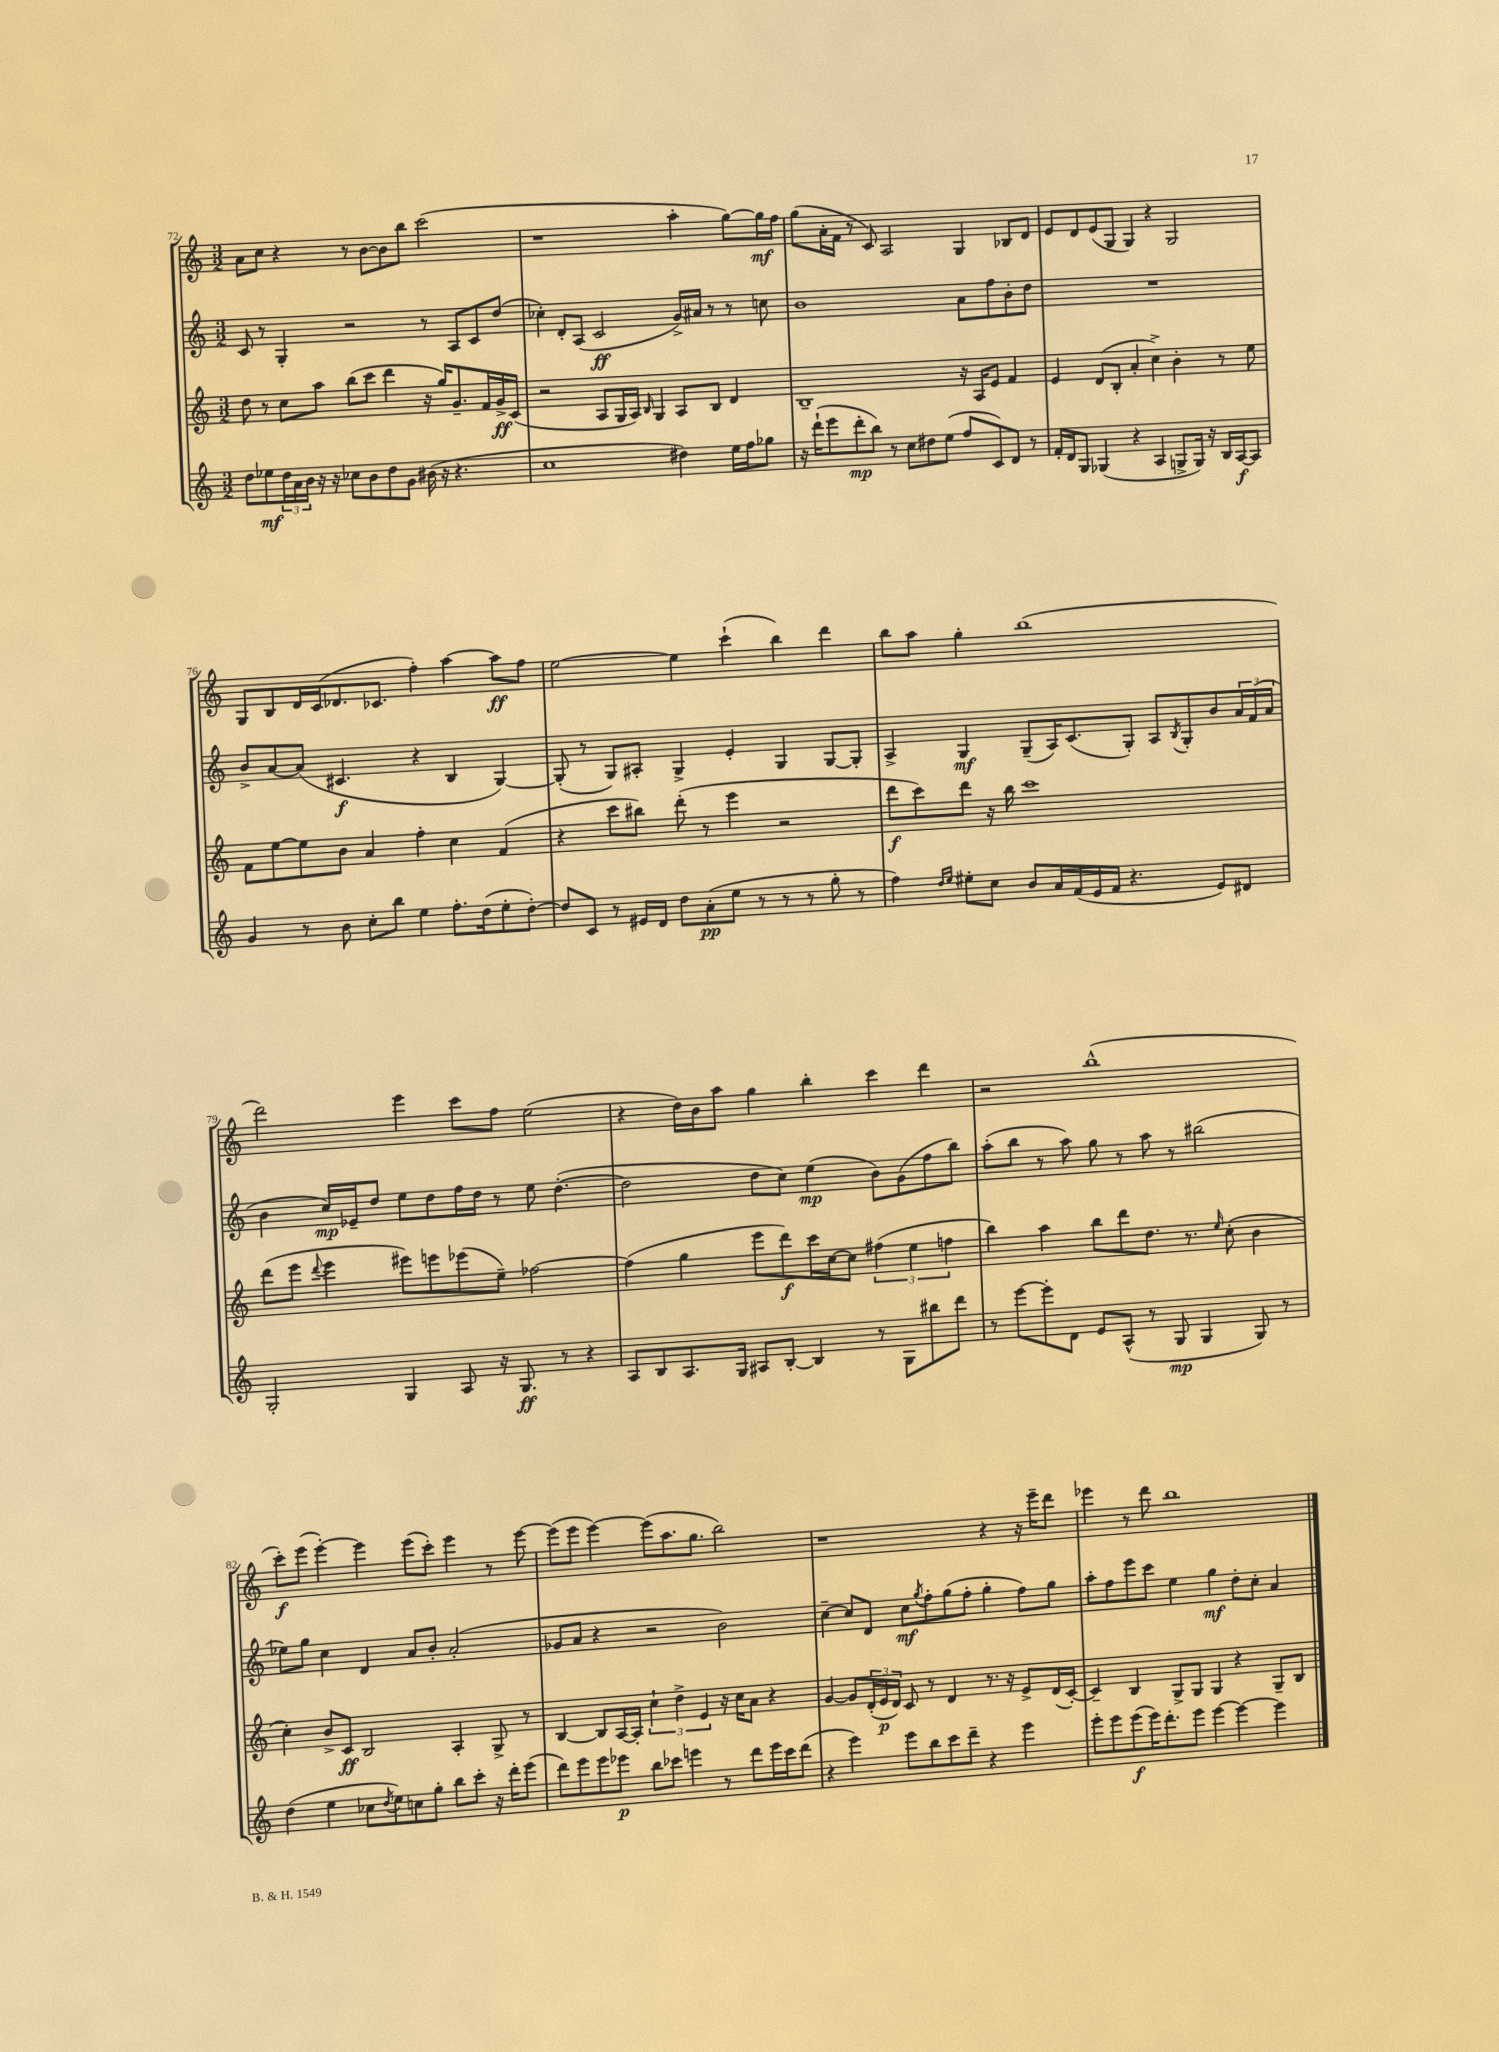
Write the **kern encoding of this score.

**kern	**kern	**kern	**kern
*staff4	*staff3	*staff2	*staff1
*clefG2	*clefG2	*clefG2	*clefG2
*k[]	*k[]	*k[]	*k[]
*M3/2	*M3/2	*M3/2	*M3/2
8dd\L	8dd\	8c/	8a\L
8ee-\	8r	8r	8cc\J
24dd\L	8cc\L	4G'/	4r
24a\	.	.	.
24b\JJ	.	.	.
16r	8aa\J	.	.
16r	.	.	.
8cc-\L	(8bb\L	2r	8r
8b\	8ccc\J	.	[8b\L
8dd\	4ddd\	.	8b\]
8g\J	.	.	8bb\J
(16b#\	16r	8r	(2ccc\
16r	16gg/LK)	.	.
4.r	8.g~/	8A/L	.
.	.	8c/	.
.	16f/L	.	.
.	16g^/	(8dd/J	.
.	(16c/JJ	.	.
=	=	=	=
1cc	2r	4cc-'\)	1r
.	.	8d'/L	.
.	.	(8A/J	.
.	8A/L	2c/	.
.	16G/L	.	.
.	16A/JJ)	.	.
.	16qqB/	.	.
.	4G/	.	.
4dd#\)	8A/L	16g^/LL)	4aa'\
.	.	16a#/JJ	.
.	8B/J	8r	.
16ee\LL	4d/	8r	[8gg\L)
16ff\J	.	.	.
8gg-\J	.	8cc\	16gg\]L
.	.	.	16ff\JJ
=	=	=	=
16r	1B~	1b	(8gg\L
(16ddd`\LK	.	.	.
8eee\	.	.	16a'\L
.	.	.	16f\JJ
8ddd'\	.	.	8r
8bb\J)	.	.	8c/)
8r	.	.	2A/
8cc\L	.	.	.
8dd#\	.	.	.
(8ee\J	.	.	.
8ff/L	16r	8a\L	4G/
.	16A/LK	.	.
8c/)	8e/J	8ff\	.
8d/J	4f/	8b'\	8B-/L
8r	.	8dd\J	8d/J
=	=	=	=
16f'/LL	4e/	1.r	8e/L
16d/J	.	.	.
8G/J	.	.	8d/
(4G-/	(8d/L	.	(8e/
.	8B'/J	.	8G/J
4r	4a'/	.	4G/)
4A/	4cc^\)	.	4r
8G^/L	4b'\	.	2G/
16G/Jk)	.	.	.
16r	.	.	.
16B/LL	8r	.	.
[16A/J	.	.	.
8A/]J	8ee\	.	.
=	=	=	=
4g/	8f\L	8b^/L	8G/L
.	[8ee\	[8a/	8B/
8r	8ee\]	(8a/]J	16d/L
.	.	.	(16c/J
8b\	8b\J	4.c#/	8.d-/
8cc'\L	4a/	.	.
.	.	.	8.c-/J
8bb\J	.	.	.
4ee\	4ff'\	4r	4ff'\)
8.ff'\L	4cc\	4B/	[4aa\
(16dd\k	.	.	.
8ee'\	(4f/	[4G/)	8aa\]L
[8dd'\J)	.	.	8ff\J
=	=	=	=
8dd/]L	4r	(8G'/]	[2ee\
8c/J	.	8r	.
8r	8ccc\L	8G/L)	.
16e#/LL	8bb#\J)	8A#'/J	.
16d/JJ	.	.	.
8dd\L	(8ddd'\	4G^/	4ee\]
(8a'\	8r	.	.
8ee\J	4eee\	4e'/	(4ccc`\
8r	.	.	.
8r	2r	4G/	4bb\)
8r	.	.	.
8gg'\	.	[8G/L	4ddd\
8r	.	8G'/]J	.
=	=	=	=
4ff\)	8ddd\L	4A^/	8bb\L
.	8ccc\)	.	8aa\J
16qqdd/LL	.	.	.
16qqee/JJ	.	.	.
8ee#'\L	8ddd\J	4G/	4gg'\
8cc\J	16r	.	.
.	16bb\	.	.
8b/L	1ccc	(8G~/L	(1bb
16a/L	.	16A/K)	.
(16f/	.	(8.c/	.
16e/	.	.	.
16f/JJ	.	.	.
4.r	.	8G'/J)	.
.	.	8A/L	.
.	.	8qB/	.
.	.	8G'/	.
8e/L)	.	8b/	.
8d#/J	.	24a/L	.
.	.	(24f/	.
.	.	24a/JJ	.
=	=	=	=
2G'/	(8ddd\L	4b\	2ddd\)
.	8eee\J	.	.
.	8qqddd/	.	.
.	4eee\	16cc/LL)	.
.	.	16e-~/J	.
.	.	8dd/J	.
4G/	8eee#\L)	8ee\L	4eee\
.	8eee\	8dd\	.
8A/	(8eee-\	16ff\L	8ccc\L
.	.	16dd\JJ	.
16r	8ee~\J)	8r	8ff\J
8.G/	.	.	.
.	[2ff-\	8ee\	(2ee\
8r	.	([4.dd'\	.
4r	.	.	.
=	=	=	=
8A/L	(4ff-\]	2dd\]	4r
8B/	.	.	.
8.A/	4gg\	.	16dd\LL)
.	.	.	16b\J
.	.	.	8aa\J
16G/Jk	.	.	.
8A#/L	8eee\L	8dd\L	4gg\
[8B'/J	8ddd\)	8cc\J)	.
4B/]	16ccc\L	(4ee\	4bb'\
.	[16cc\J	.	.
.	8cc\]J	.	.
8r	(6ff#\	8b\L)	4ccc\
8G\L	.	(8g\	.
.	6ee\	.	.
8bb#\	.	8ff\	4ddd\
.	6ff\	.	.
8ddd\J	.	8bb\J)	.
=	=	=	=
8r	4bb\)	(8aa'\L	2r
[8eee\L	.	8bb\J	.
8eee'\]	4aa\	8r	.
8d\J	.	8aa\)	.
8e/L	8bb\L	8gg\	(1bb^^
(8A^^/J	8ddd\	8r	.
8r	8.dd\J	8aa\	.
8G/	.	8r	.
.	8.r	.	.
4G/	.	(2bb#\	.
.	16qqee/	.	.
.	(8cc'\	.	.
8G/)	4b\	.	.
8r	.	.	.
=	=	=	=
(4dd\	4cc'\)	8ee-\L)	8ccc'\L)
.	.	8gg\J	(8eee\J
4ee\	8b^/L	4cc\	[4eee'\)
.	8c/J	.	.
8cc-\L	2B/	4d/	4eee\]
8qdd/	.	.	.
8ee\)	.	.	.
8cc\	.	8a/L	(8eee\L
8gg'\J	.	8b'/J	8ccc'\J)
8bb\L	4A'/	(2a'/	4eee\
8ccc'\J	.	.	.
16r	8G^/	.	8r
16ddd'\LK	.	.	.
(8eee\J	8r	.	[8eee\
=	=	=	=
8ddd\L)	[4B/	8g-/L	(8eee\]L
8eee\	.	8a/J	8eee\J
8eee\	8B/]L	4r	[4eee\)
8eee-\J	[16A/L	.	.
.	16A'/]JJ	.	.
8bb\L	6cc`\	2r	(8eee\]L
8ccc-\J	.	.	8.aa\
.	6dd^\	.	.
4eee\	.	.	.
.	.	.	8.gg\J
.	6e/	.	.
8r	16r	2b\)	2bb\)
.	16cc\LK	.	.
8ddd\L	8a\J	.	.
16eee\L	4r	.	.
16ccc-\J	.	.	.
(8ddd\J	.	.	.
=	=	=	=
4r	[4g/	[4cc~\	1r
4eee\)	8g/]L	8cc/]L	.
.	(24d'/L	8d/J	.
.	24e/	.	.
.	24d/JJ)	.	.
8eee\L	8c/	8cc\L	.
.	.	8qgg/	.
8bb\	8r	8ff'\	.
8ccc\	4d/	(8gg\	.
8ddd~\J	.	8ff'\J	.
4r	8.r	4gg'\	4r
.	16r	.	.
4eee\	8e^/L	8ff\L)	16r
.	.	.	16eee~\LK
.	(16d/L	8gg\J	8ddd\J
.	[16c'/JJ)	.	.
=	=	=	=
8eee'\L	4c~/]	8aa'\L	4eee-\
8eee\	.	8ff\	.
(8eee\	4B/	8eee\	8r
16eee\K)	.	8ccc\J	8ddd\
8.ddd'\	.	.	.
.	8G^/L	4ee\	1bb
8eee\J	8G/J	.	.
[4eee\	4G/	4gg\	.
4eee\_	4r	8dd'\L	.
.	.	8cc'\J	.
4eee\]	8G~/L	4a/	.
.	8B/J	.	.
==	==	==	==
*-	*-	*-	*-
